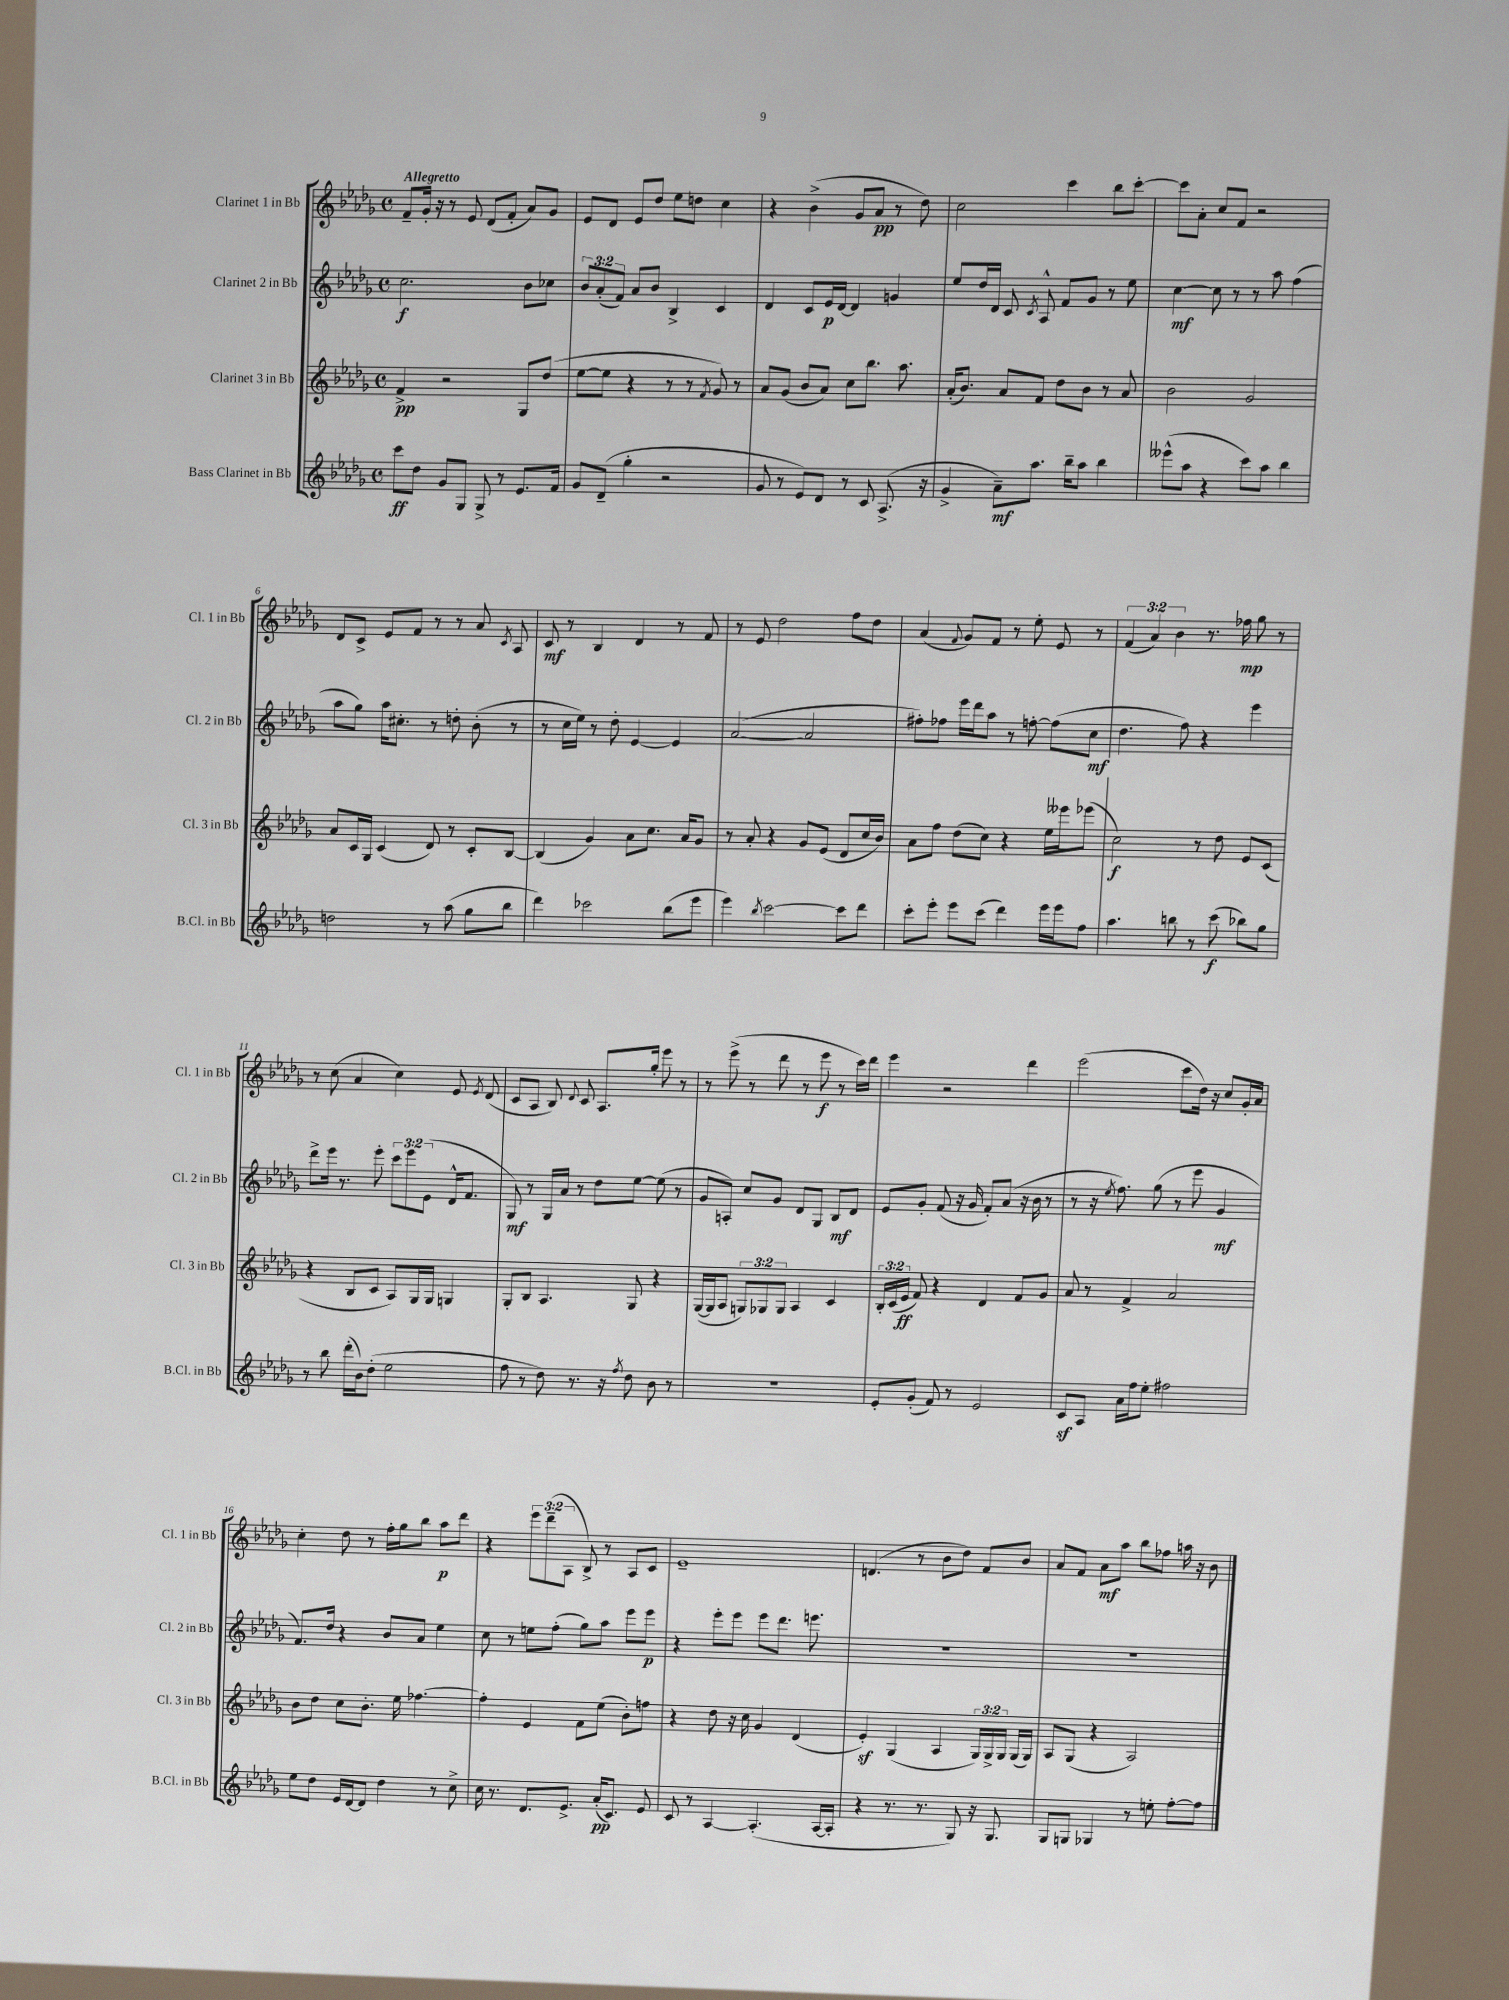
<<
\new StaffGroup <<
\new Staff = "s0" \with { instrumentName = "Clarinet 1 in Bb" shortInstrumentName = "Cl. 1 in Bb" } {
    \clef treble \key des \major \defaultTimeSignature \time 4/4 \override Staff.TupletNumber.text = #tuplet-number::calc-fraction-text \tempo "Allegretto"
    \autoBeamOff f'8[-- ges'16]-. r16 r8 ees'8 des'8[( f'8]-. aes'8[) ges'8] |
    ees'8[ des'8] ees'8[ des''8] ees''8[ d''8] c''4 |
    r4 bes'4->( ges'8[ aes'8]\pp r8 des''8) |
    c''2 c'''4 bes''8[ c'''8]~-. |
    c'''8[ aes'8]-. c''8[ f'8] r2 |
    des'8[ c'8]-> ees'8[ f'8] r8 r8 aes'8 \acciaccatura { c'8 } aes8 |
    c'8\mf r8 bes4 des'4 r8 f'8 |
    r8 ees'8 des''2 f''8[ des''8] |
    aes'4( \appoggiatura { f'8 } ges'8[) f'8] r8 ees''8-. ees'8 r8 |
    \tuplet 3/2 { f'4( aes'4) bes'4 } r8. fes''16\mp ges''8 r8 |
    r8 c''8( aes'4 c''4) ees'8 \acciaccatura { ees'8 } des'8( |
    c'8[ aes8] bes8) \appoggiatura { des'8 } c'8 aes8.[ ges''16]-. ees'''8 r8 |
    r8 ees'''8->( r8 des'''8 r8 ees'''8\f r8 c'''16[) des'''16] |
    ees'''4 r2 des'''4 |
    ees'''2( c'''8[ des''16]) r16 c''8[ ges'16-. aes'16] |
    c''4-. des''8 r8 f''16[-. ges''16 bes''8] aes''8[\p des'''8] |
    r4 \tuplet 3/2 { ees'''8[ des'''8--( aes8] } bes8->) r8 aes8[ c'8] |
    ees'1-- |
    d'4.( r8 bes'8[ des''8]) f'8[ bes'8] |
    aes'8[ f'8] aes'8[\mf aes''8] bes''8[ fes''8] a''16 r16 bes'8 \bar "|." |
}
\new Staff = "s1" \with { instrumentName = "Clarinet 2 in Bb" shortInstrumentName = "Cl. 2 in Bb" } {
    \clef treble \key des \major \defaultTimeSignature \time 4/4 \override Staff.TupletNumber.text = #tuplet-number::calc-fraction-text
    \autoBeamOff c''2.\f bes'8[ ces''8] |
    \tuplet 3/2 { bes'8[ aes'8-.( f'8]) } aes'8[ bes'8] bes4-> c'4 |
    des'4 c'8[ ees'16\p des'16]~ des'4 g'4 |
    ees''8[ des''16 des'16] c'8 \acciaccatura { c'8 } aes8-^ f'8[ ges'8] r8 ees''8 |
    c''4~\mf c''8 r8 r8 aes''8 f''4( |
    aes''8[ ges''8]) aes''16[ cis''8.]-. r8 d''8-. bes'8-.( r8 |
    r8 c''16[ ees''16]) r8 des''8-. ees'4~ ees'4 |
    aes'2~( aes'2 |
    fis''8[-.) fes''8] ees'''16[ des'''16 aes''8] r8 f''8~-. f''8[( c''8]\mf |
    des''4. f''8) r4 ees'''4 |
    des'''8[-> ees'''16] r8. ees'''8-. \tuplet 3/2 { c'''8[ ees'''8 ees'8]( } des'16[-^ f'8.] |
    ges8\mf) r8 ges16[ aes'16] r8 des''8[ ees''8]~ ees''8( r8 |
    ges'8[ a8]-.) c''8[ ges'8] des'8[ ges8] bes8[\mf des'8] |
    ees'8[ ges'8]-. f'8( r16 ges'16 f'8[-.) aes'8]( r16 bes'16 r8 |
    r8 r16 \acciaccatura { ees''8 } f''8.) ges''8( r8 ees'''8 ges'4\mf |
    f'8.[) des''16] r4 bes'8[ aes'8] ees''4 |
    c''8 r8 e''8[ f''8]-.( ges''8[) aes''8] ees'''8[ ees'''8]\p |
    r4 ees'''8[-. ees'''8] ees'''8[ des'''8.] e'''8. |
    R1 |
    R1 \bar "|." |
}
\new Staff = "s2" \with { instrumentName = "Clarinet 3 in Bb" shortInstrumentName = "Cl. 3 in Bb" } {
    \clef treble \key des \major \defaultTimeSignature \time 4/4 \override Staff.TupletNumber.text = #tuplet-number::calc-fraction-text
    \autoBeamOff f'4->\pp r2 ges8[ des''8]( |
    ees''8[~ ees''8] r4 r8 r8 \acciaccatura { f'8 } ges'8) r8 |
    aes'8[ ges'8]( bes'8[ aes'8]) c''8[ bes''8.] aes''8. |
    aes'16[-.( bes'8.]) aes'8[ f'8] des''8[ bes'8] r8 aes'8 |
    bes'2 ges'2 |
    aes'8[ c'16 ges16] c'4( des'8) r8 c'8[-. bes8]~ |
    bes4( ges'4) aes'8[ c''8.] aes'16[ ges'8] |
    r8 aes'8-. r4 ges'8[ ees'8]( des'8[ c''16 bes'16]) |
    aes'8[ f''8] des''8[( c''8]) r4 ees''16[ eeses'''16 ees'''8]( |
    c''2\f) r8 des''8 ees'8[ c'8]( |
    r4 bes8[ c'8] aes8[) ges16 ges16] g4 |
    ges8[-. bes8] aes4. ges8 r4 |
    ges16[~( ges16 aes8] \tuplet 3/2 { g8[) ges8 ges8] } aes4 c'4 |
    \tuplet 3/2 { bes16[-. c'16( ees'16]\ff } f'8) r4 des'4 f'8[ ges'8] |
    aes'8 r8 f'4-> aes'2 |
    bes'8[ des''8] c''8[ bes'8.]-. ees''16 fes''4.~ |
    fes''4-. ees'4 f'8[ ees''8]( bes'8[-.) f''8] |
    r4 des''8 r16 c''16 ges'4 des'4( |
    ees'4-.\sf) ges4( aes4 \tuplet 3/2 { ges16[) ges16-> ges16] } ges16[( ges16]) |
    aes8[ ges8]( r4 aes2) \bar "|." |
}
\new Staff = "s3" \with { instrumentName = "Bass Clarinet in Bb" shortInstrumentName = "B.Cl. in Bb" } {
    \clef treble \key des \major \defaultTimeSignature \time 4/4
    \autoBeamOff c'''8[\ff des''8] ges'8[ ges8] ges8-> r8 ees'8.[ f'16] |
    ges'8[ des'8]--( ges''4-. r2 |
    ges'8 r8 ees'8[) des'8] r8 c'8 aes8.->( r16 |
    ges'4-> aes'8[--\mf) aes''8.] bes''16[-- aes''8] bes''4 |
    eeses'''8[-^( aes''8] r4 c'''8[) aes''8] bes''4 |
    d''2 r8 aes''8( ges''8[ bes''8] |
    des'''4) ces'''2 bes''8[( ees'''8] |
    ees'''4) \acciaccatura { bes''8 } c'''2~ c'''8[ des'''8] |
    c'''8[-. ees'''8]-. ees'''8[ c'''8]( des'''4) ees'''16[ ees'''16 f''8] |
    aes''4. b''8 r8 c'''8\f( bes''8[) ges''8] |
    r8 bes''8 des'''16[-.( bes'16) des''8]-.( ees''2 |
    f''8 r8 des''8) r8. r16 \acciaccatura { f''8 } des''8 bes'8 r8 |
    r1 |
    ees'8[-. ges'8]-.( f'8) r8 ees'2 |
    c'8[\sf aes8] aes'16[ f''16 ees''8]-. fis''2 |
    ees''8[ des''8] ees'16[ des'16~ des'8] des''4 r8 c''8-> |
    c''16 r8. des'8.[ ees'8.]-> aes'16[-.\pp( c'8.]) ees'8 |
    c'8 r8 aes4~ aes4.-.( aes16[~ aes16]-. |
    r4 r8. r8. ges8) r16 ges8. |
    ges8[ g8] ges4 r8 e''8-. f''8[~-. f''8] \bar "|." |
}
>>
>>
